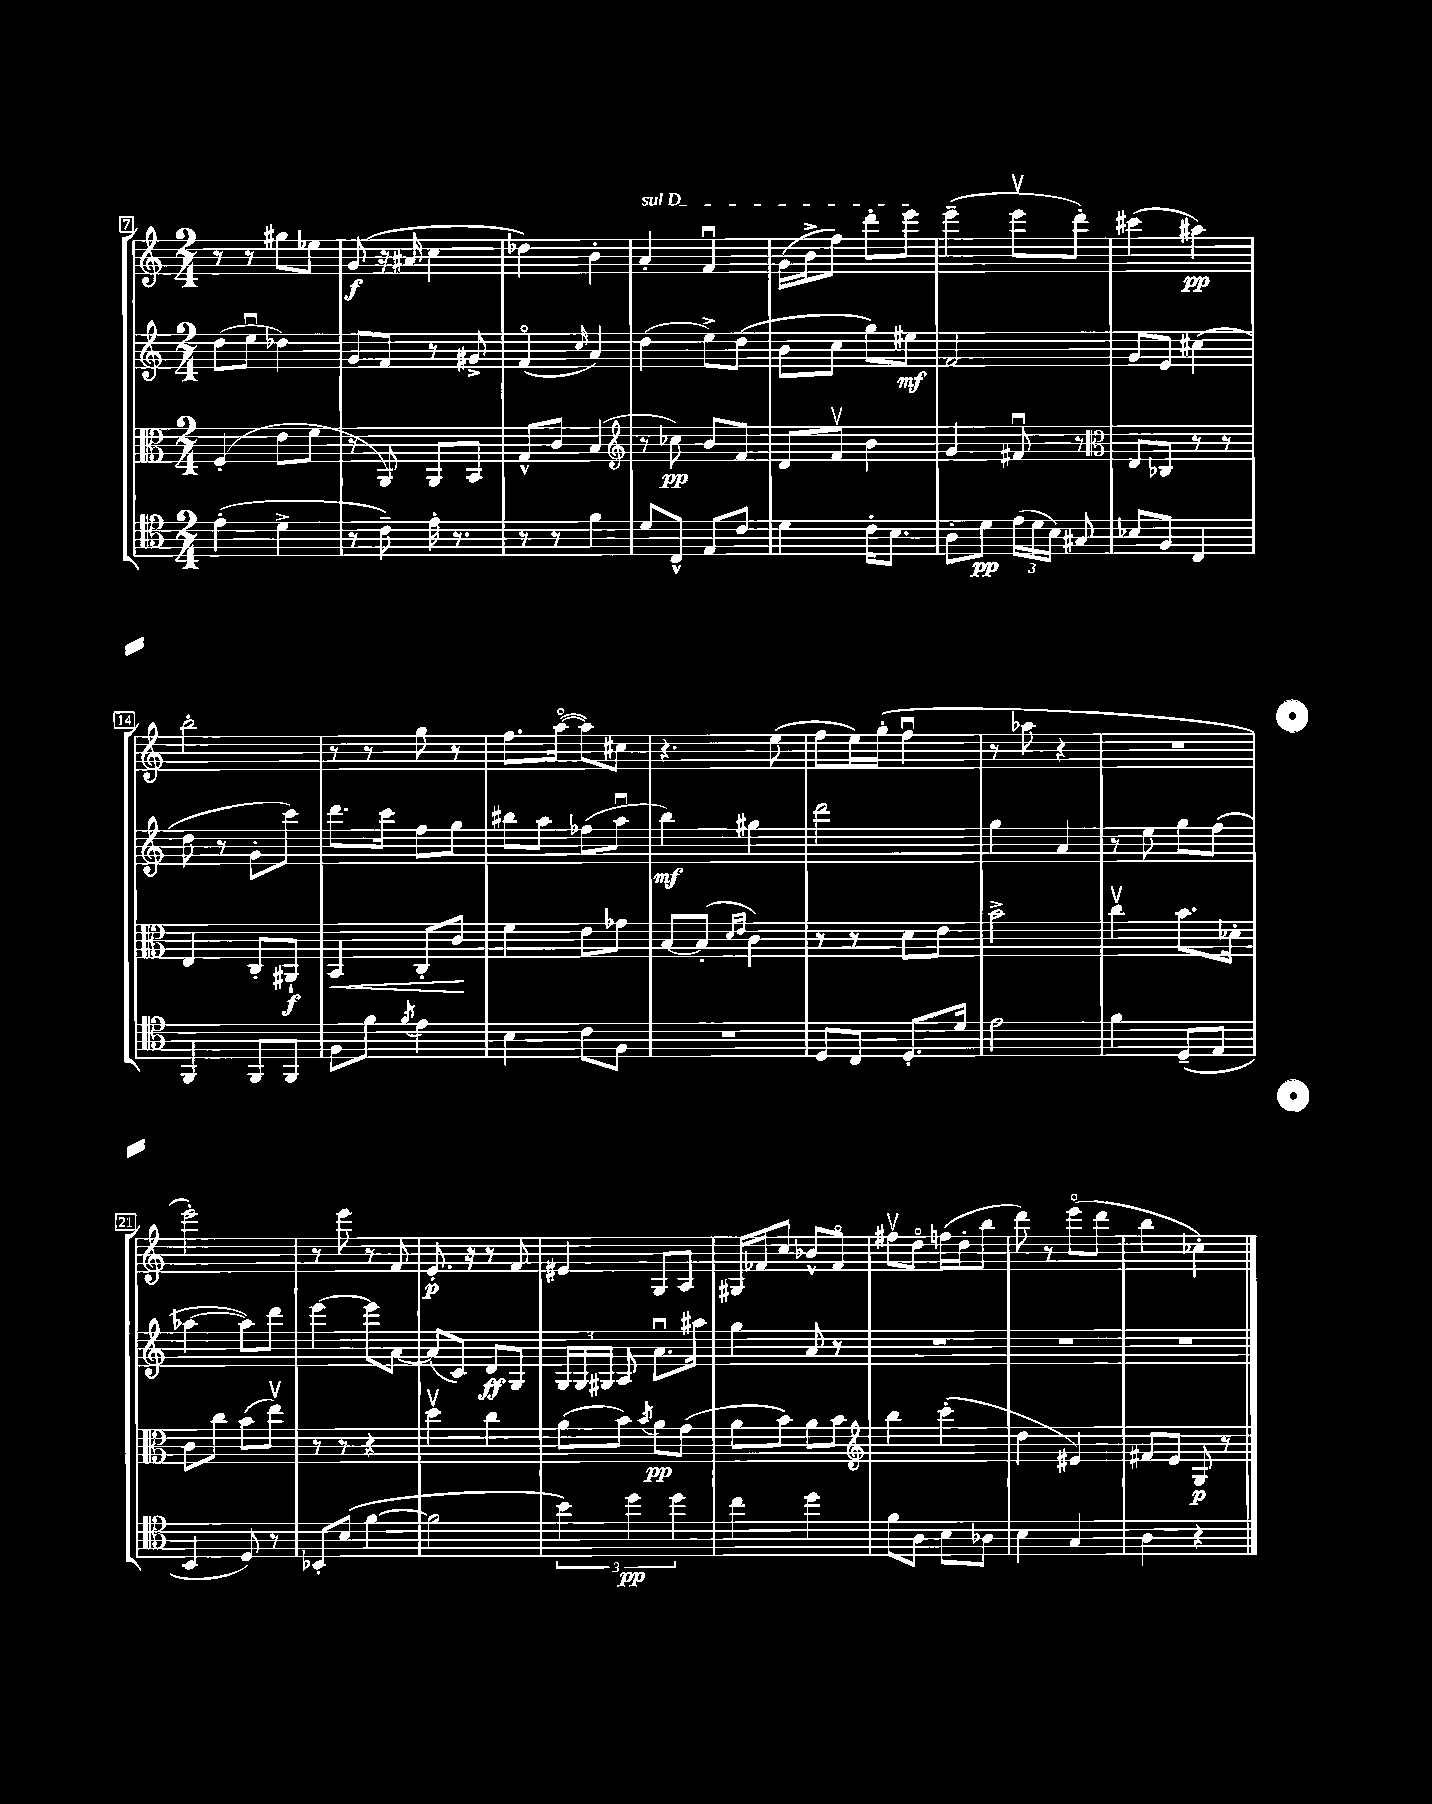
<<
\new StaffGroup <<
\new Staff = "s0" {
    \clef treble \key c \major \numericTimeSignature \time 2/4
    \autoBeamOff r8 r8 gis''8[ ees''8] |
    g'8\f( r16 ais'16 c''4 |
    des''4) b'4-. |
    \once \override TextSpanner.bound-details.left.text = \markup { \italic "sul D" } a'4-.\startTextSpan f'4\downbow |
    g'16[( b'16-> f''8]) d'''8[-. e'''8]\stopTextSpan |
    e'''4--( e'''8[\upbow d'''8]-.) |
    cis'''4( ais''4\pp) |
    b''2-. |
    r8 r8 g''8 r8 |
    f''8.[ a''16]~\flageolet( a''8[) cis''8] |
    r4. e''8( |
    f''8[ e''16) g''16]-.( f''4\downbow |
    r8 aes''8 r4 |
    R2 |
    e'''2-.) |
    r8 e'''8 r8 f'8 |
    e'8.-.\p r16 r8 f'8 |
    eis'4 g8[ a8] |
    gis16[ fes'16 c''8] bes'8[-^ fes'8]\flageolet |
    fis''8[\upbow d''8]\flageolet f''16[( d''16-. b''8] |
    d'''8) r8 e'''8[\flageolet( d'''8] |
    b''4 ces''4-.) \bar "|." |
}
\new Staff = "s1" {
    \clef treble \key c \major \numericTimeSignature \time 2/4
    \autoBeamOff d''8[( e''8]\downbow des''4) |
    g'8[ f'8] r8 gis'8-> |
    f'4\flageolet( \grace { c''16 } a'4) |
    d''4( e''8[->) d''8]( |
    b'8[ c''8] g''8[) eis''8]\mf |
    f'2 |
    g'8[ e'8] cis''4( |
    d''8 r8 g'8[-. c'''8]) |
    d'''8.[ c'''16] f''8[ g''8] |
    bis''8[ a''8] fes''8[( a''8]\downbow |
    b''4\mf) gis''4 |
    d'''2 |
    g''4 a'4 |
    r8 e''8 g''8[ f''8]( |
    aes''4~ aes''8[) d'''8] |
    e'''4~ e'''8[ a'8]~ |
    a'8[( c'8]) d'8[\ff g8] |
    \tuplet 3/2 { g16[ g16 gis16] } a8 a'8.[\downbow ais''16] |
    g''4 a'8 r8 |
    R2 |
    R2 |
    R2 \bar "|." |
}
\new Staff = "s2" {
    \clef alto \key c \major \numericTimeSignature \time 2/4
    \autoBeamOff f4-.( e'8[ f'8] |
    r8 a,8) a,8[ b,8] |
    g8[-^ c'8] b4( |
    \clef treble r8 ces''8\pp) b'8[ f'8] |
    d'8[ f'8]\upbow b'4 |
    g'4 fis'8\downbow r8 |
    \clef alto e8[ ces8] r8 r8 |
    e4 c8[-. ais,8]-!\f |
    b,4\< c8[-. c'8]\! |
    f'4 e'8[ ges'8] |
    b8[~ b8]-.( \grace { d'16[ e'16] } c'4) |
    r8 r8 d'8[ e'8] |
    b'2-> |
    c''4\upbow b'8.[ des'16]-. |
    c'8[ c''8] b'8[( e''8]\upbow) |
    r8 r8 r4 |
    d''4\upbow c''4 |
    a'8[( b'8]) \acciaccatura { b'8 } a'8[\pp g'8]( |
    a'8[ b'8]) a'8[ b'8] |
    \clef treble b''4 c'''4-.( |
    d''4 eis'4) |
    fis'8[ e'8] g8\p r8 \bar "|." |
}
\new Staff = "s3" {
    \clef tenor \key c \major \numericTimeSignature \time 2/4
    \autoBeamOff e'4-.( d'4-> |
    r8 c'8--) e'16-. r8. |
    r8 r8 f'4 |
    d'8[ c8]-^ e8[ c'8] |
    d'4 c'16[-. b8.] |
    a8[-. d'8]\pp \tuplet 3/2 { e'16[( d'16 b16]) } gis8 |
    bes8[ f8] c4 |
    f,4 f,8[ f,8] |
    f8[ f'8] \acciaccatura { f'8 } e'4 |
    b4 c'8[ f8] |
    R2 |
    d8[ c8] d8.[-. d'16] |
    e'2 |
    f'4 d8[--( e8] |
    b,4 d8) r8 |
    bes,8[-. b8]( f'4~ |
    f'2 |
    \tuplet 3/2 { b'4) d''4\pp d''4 } |
    c''4 d''4 |
    f'8[ a8] b8[ aes8] |
    b4 g4 |
    a4 r4 \bar "|." |
}
>>
>>
\layout { \context { \Score currentBarNumber = #7 \override BarNumber.stencil = #(make-stencil-boxer 0.1 0.3 ly:text-interface::print) } }
